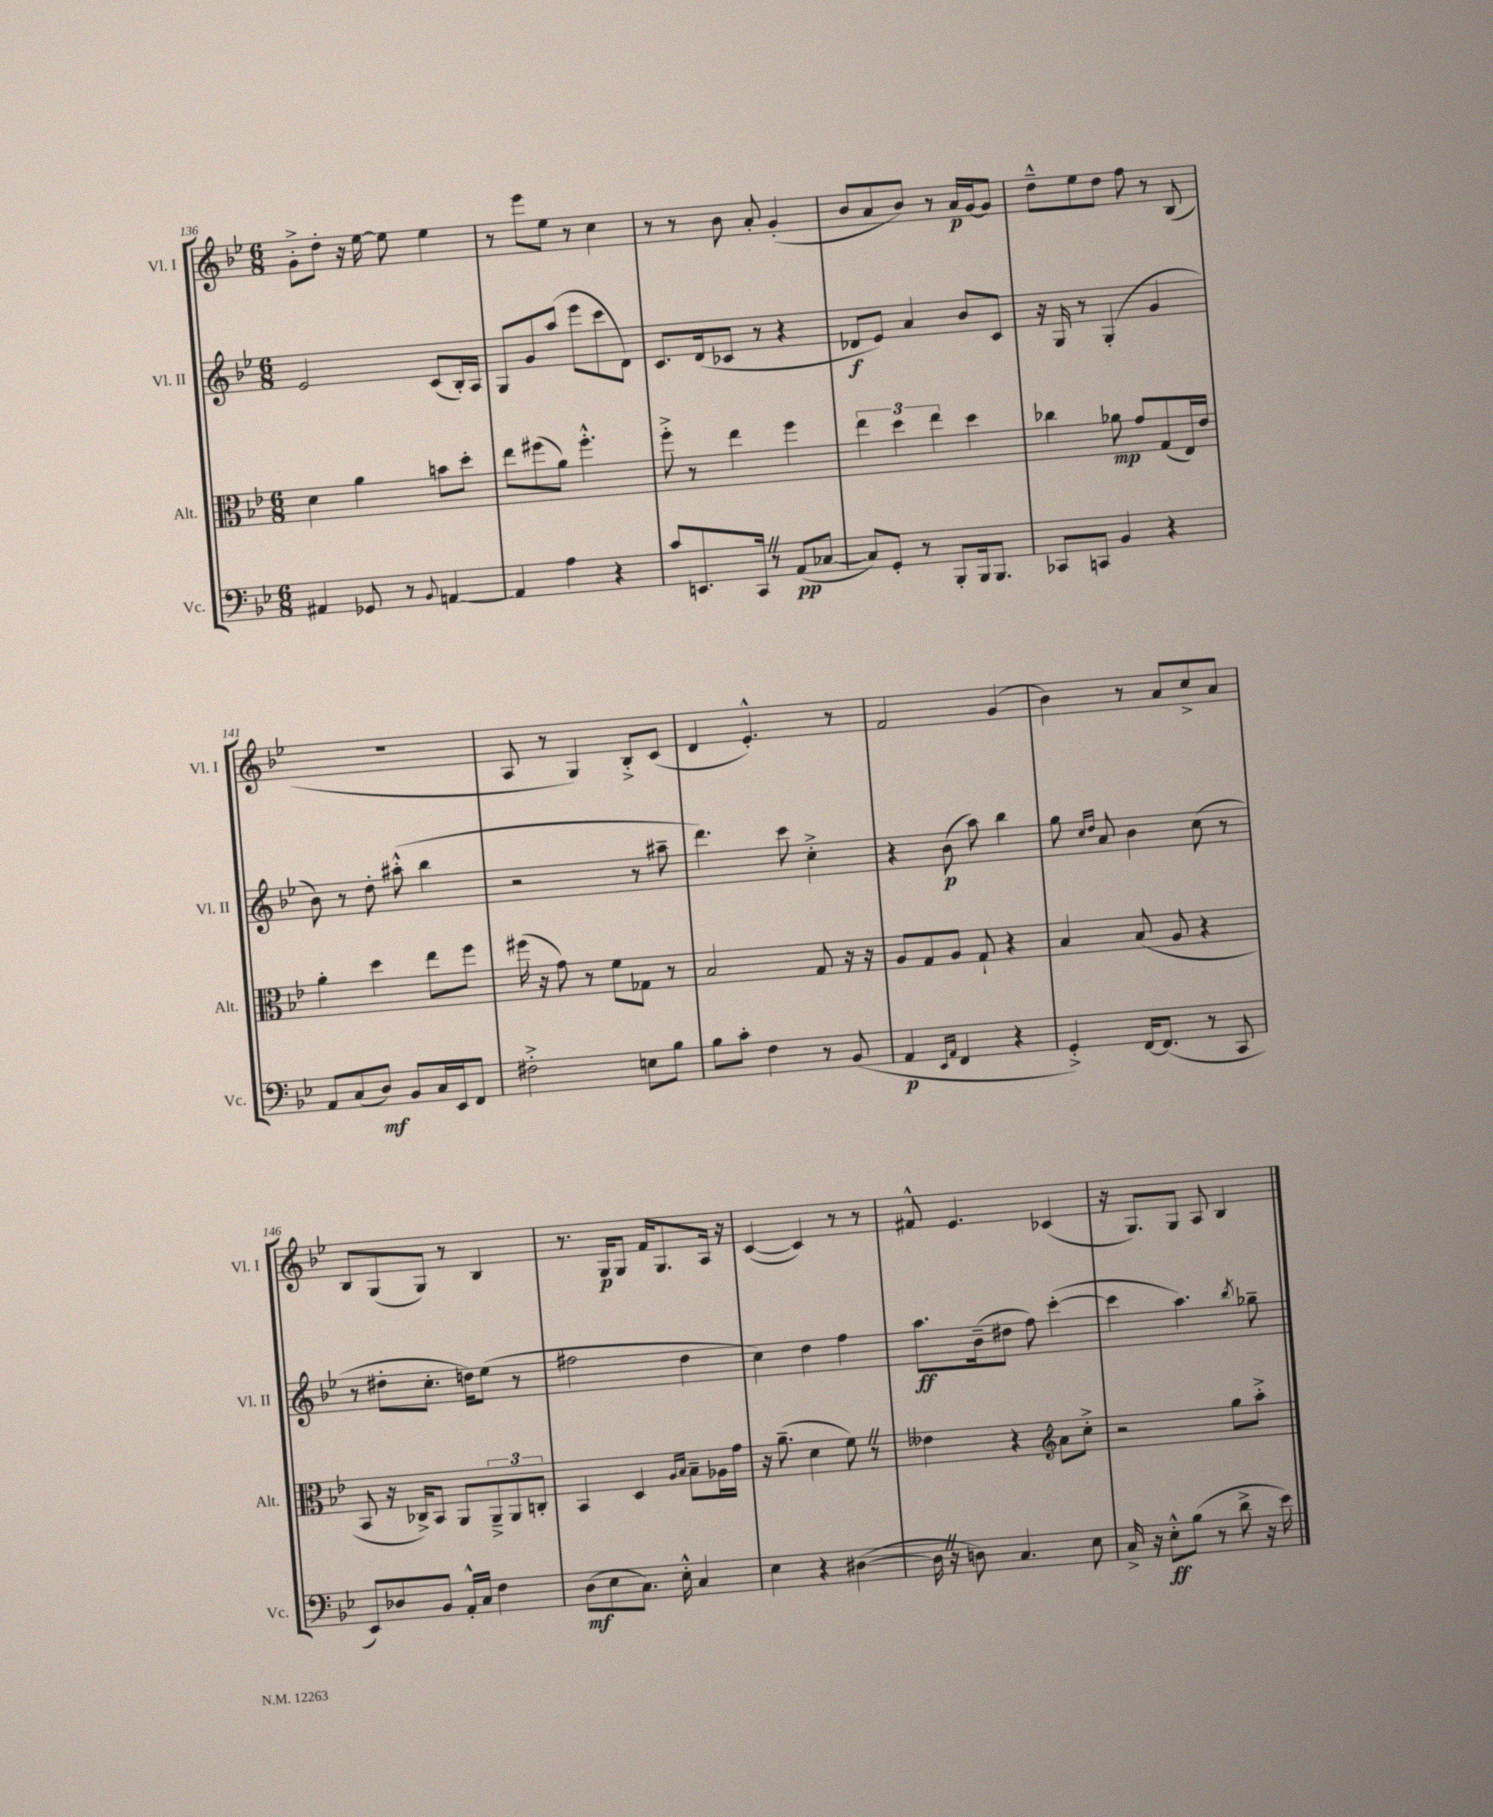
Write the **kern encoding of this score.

**kern	**kern	**kern	**kern
*staff4	*staff3	*staff2	*staff1
*clefF4	*clefC3	*clefG2	*clefG2
*k[b-e-]	*k[b-e-]	*k[b-e-]	*k[b-e-]
*M6/8	*M6/8	*M6/8	*M6/8
4AA#	4d	2e-	8g'^
.	.	.	8dd'
8GG-	4a	.	16r
.	.	.	[16ee-
8r	.	.	8ee-]
8qqBB-	.	.	.
[4AA	8b	(8c	4ee-
.	8dd'	16B-')	.
.	.	16A	.
=	=	=	=
4AA]	8ee-	8G	8r
.	(8ff#	8g	8eee-
4A	8a)	(8aa	8ee-
.	4.ff#'^^	8eee-	8r
4r	.	8ccc	4cc
.	.	8d)	.
=	=	=	=
8c	8ff'^	8.c	8r
8.EE	8r	.	8r
.	.	(16d	.
.	4ee-	8c-	8b-
16CC	.	.	.
8r	.	8r	8a'
(8AA	4ff	4r	(4g'
[8C-	.	.	.
=	=	=	=
8C-])	6ee-	8d-	8b-
8GG'	.	8e-)	8a
.	6dd	.	.
8r	.	4a	8b-)
.	6ee-	.	.
8BBB-'	.	.	8r
16BBB-	4dd	8b-	16a
8.BBB-	.	.	[16g
.	.	8c	8g]
=	=	=	=
8CC-	4cc-	16r	8dd~^^
.	.	16G	.
8CC	.	8r	8ee-
4BB-	8a-	(4G'	8dd
.	8g	.	8ff
4r	(8G	4g	8r
.	16E-)	.	(8B-
.	16e-	.	.
=	=	=	=
8AA	4a'	8b-)	2.r
(8C	.	8r	.
8D)	4dd	8dd'	.
8BB-	.	(8aa#'^^	.
16C	8ee-	4bb-	.
16EE-	.	.	.
8FF	8ff	.	.
=	=	=	=
2F#'^	(16ff#	2r	8A
.	16r	.	.
.	8g)	.	8r
.	8r	.	4G)
.	8f	.	.
8E	8G-	8r	8B-'^
8B-	8r	8aa#~	(8c
=	=	=	=
8B-	2B-	4.ddd)	4d
8c'	.	.	.
4F	.	.	4.e-'^^)
.	.	8ccc	.
8r	8G	4cc'^	.
(8BB-	16r	.	8r
.	16r	.	.
=	=	=	=
4AA	8A	4r	2f
.	8G	.	.
16qqEE-	.	.	.
16qqAA	.	.	.
4FF	8A	(8b-	.
.	8G`	8aa)	.
4r	4r	4bb-	(4g
=	=	=	=
4GG'^)	4B-	8gg	4b-)
.	.	16qqcc	.
.	.	16qqdd	.
.	.	8a	.
[16FF	(8B-	4b-	8r
(8.FF]	.	.	.
.	8A	.	8a
8r	4r	(8cc	8cc^
8CC	.	8r	8a
=	=	=	=
8EE-)	8BB-	8r	8B-
8D-	16r	8dd#'	(8G
.	16C-^)	.	.
8BB-	8BB-	8.cc'	8G)
16AA'^^	8AA	.	8r
16C	.	16dd)	.
4F	12AA~^	(8ee-	4B-
.	12AA	.	.
.	.	8r	.
.	12C'	.	.
=	=	=	=
(8D	4BB-	2ff#	8.r
8E-	.	.	.
.	.	.	16G
8.C)	4D	.	8G
.	.	.	16f
16E-'^^	.	.	8.G
.	16qqA	.	.
.	16qqB-	.	.
4C	8B-~	4dd	.
.	16A-	.	16A
.	16g	.	16r
=	=	=	=
4E-	16r	4cc)	([4c
.	(8.a~	.	.
4r	4d	4dd	4c])
([4D#	8f)	4ff	8r
.	8r	.	8r
=	=	=	=
16D#]	4e--	8.aa	8f#^^
16r	.	.	.
8D)	.	.	4.e-
.	.	(16b-~	.
4.C	4r	8dd#	.
.	.	8ff)	.
*	*clefG2	*	*
.	8a	([4ccc'	(4c-
8E-	8cc'^	.	.
=	=	=	=
16C^	2r	4ccc]	16r
16r	.	.	8.G)
8E-'^^	.	.	.
(8B-	.	4.aa)	8G
8r	.	.	8A
8d^	8gg	.	4B-
.	.	8qbb-	.
16r	8aa'^	8gg-~	.
16e-)	.	.	.
==	==	==	==
*-	*-	*-	*-
